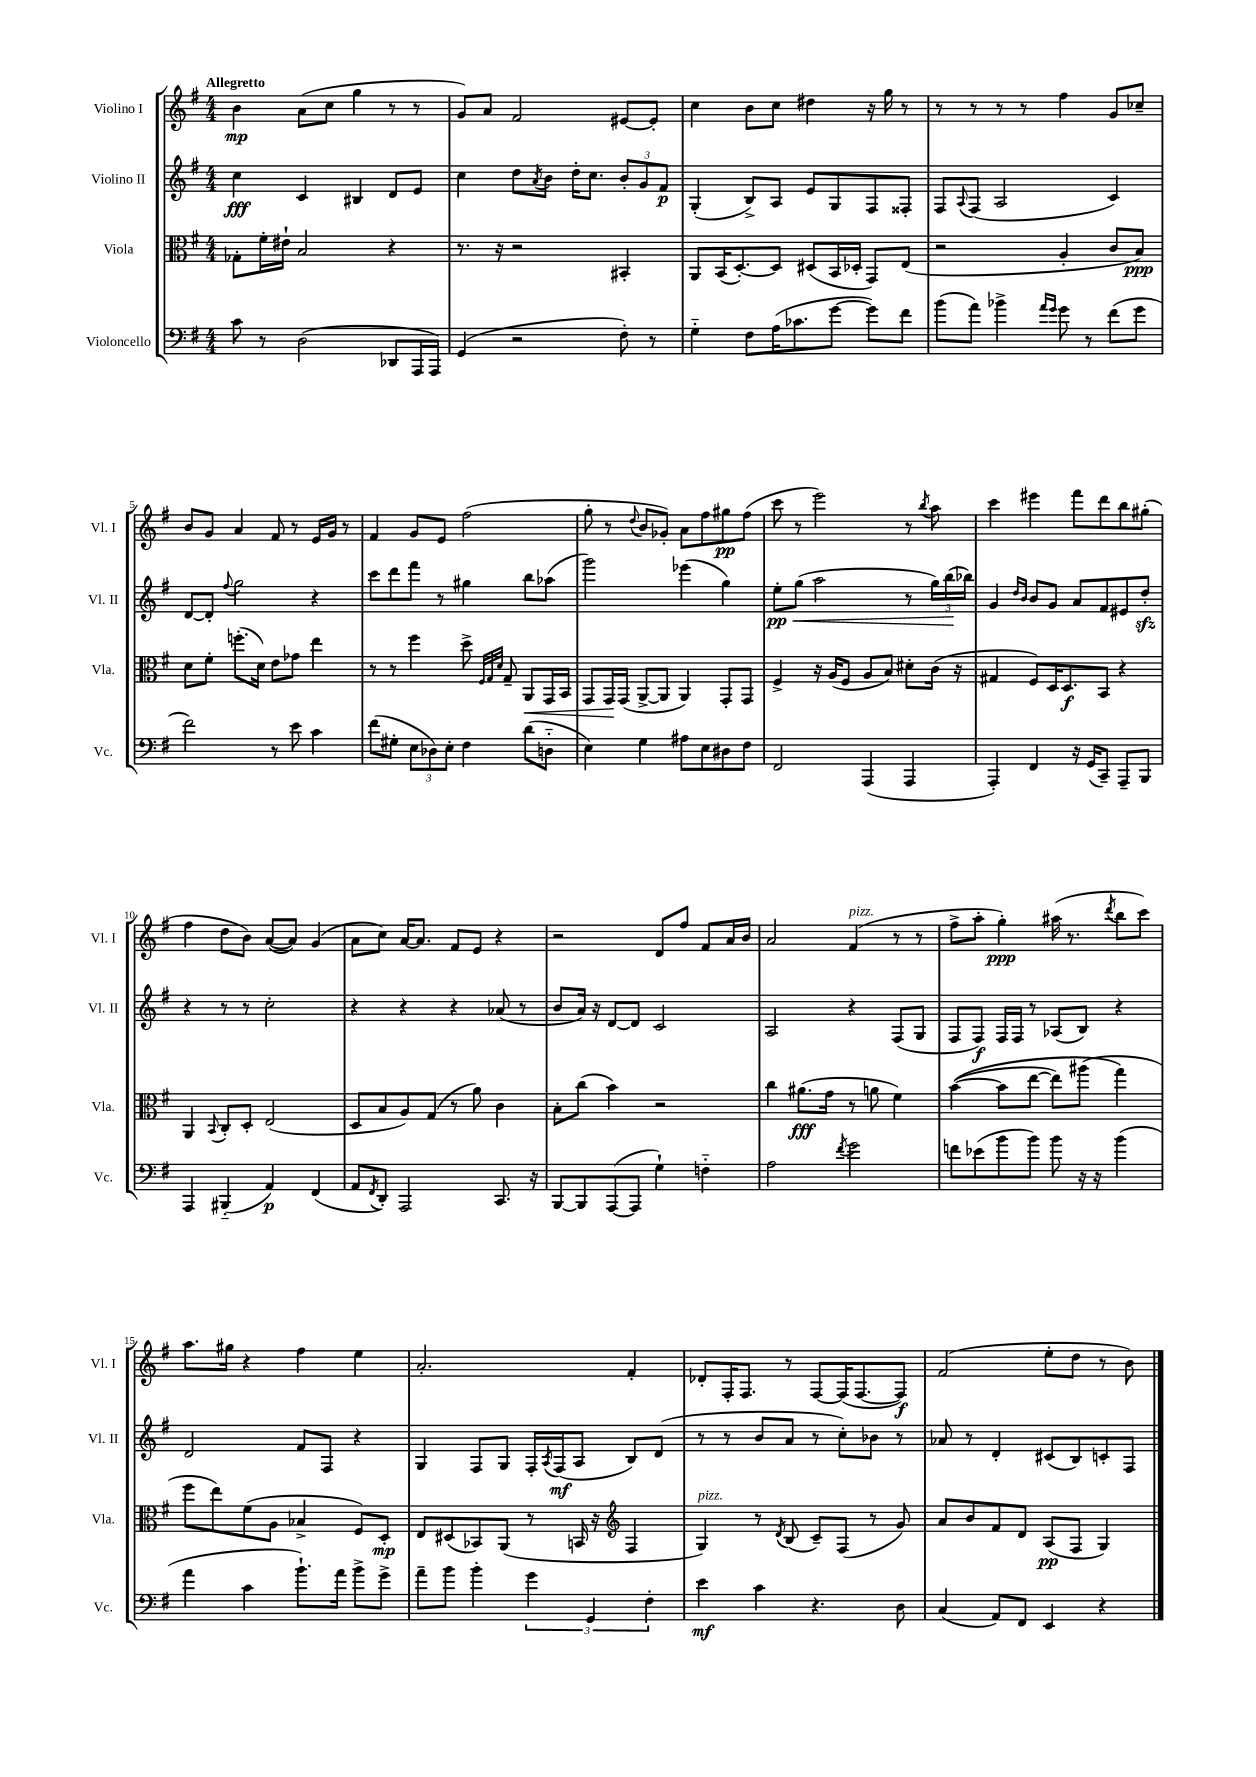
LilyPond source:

<<
\new StaffGroup <<
\new Staff = "s0" \with { instrumentName = "Violino I" shortInstrumentName = "Vl. I" } {
    \clef treble \key g \major \numericTimeSignature \time 4/4 \tempo "Allegretto"
    b'4\mp a'8( c''8 g''4 r8 r8 |
    g'8) a'8 fis'2 eis'8~ eis'8-. |
    c''4 b'8 c''8 dis''4 r16 g''16 r8 |
    r8 r8 r8 r8 fis''4 g'8 ces''8-- |
    b'8 g'8 a'4 fis'8 r8 e'16 g'16 r8 |
    fis'4 g'8 e'8 fis''2( |
    g''8-. r8 \appoggiatura { d''8 } b'8 ges'8-.) a'8 fis''8 gis''8\pp fis''8( |
    c'''8 r8 e'''2) r8 \acciaccatura { b''8 } a''8 |
    c'''4 eis'''4 fis'''8 d'''8 b''8 gis''8-.( |
    fis''4 d''8 b'8) a'8~( a'8) g'4( |
    a'8 c''8) a'16~ a'8. fis'8 e'8 r4 |
    r2 d'8 fis''8 fis'8 a'16 b'16 |
    a'2 fis'4^\markup { \italic "pizz." }( r8 r8 |
    fis''8-> a''8-. g''4-.\ppp) ais''16( r8. \acciaccatura { d'''8 } b''8 c'''8) |
    a''8. gis''16 r4 fis''4 e''4 |
    a'2.-. fis'4-. |
    des'8-. fis16-. fis8. r8 fis8~ fis16( fis8.~ fis8\f) |
    fis'2( e''8-. d''8 r8 b'8) \bar "|." |
}
\new Staff = "s1" \with { instrumentName = "Violino II" shortInstrumentName = "Vl. II" } {
    \clef treble \key g \major \numericTimeSignature \time 4/4
    c''4\fff c'4 bis4 d'8 e'8 |
    c''4 d''8 \acciaccatura { a'8 } b'8 d''16-. c''8. \tuplet 3/2 { b'8-. g'8 fis'8\p } |
    g4-.( b8->) a8 e'8 g8 fis8 fisis8-. |
    fis8 \appoggiatura { a8 } fis8( a2 c'4) |
    d'8~ d'8-. \appoggiatura { fis''8 } g''2 r4 |
    c'''8 d'''8 fis'''8 r8 gis''4 b''8 aes''8( |
    g'''2) ees'''4( g''4) |
    e''8-.\pp\< g''8( a''2 r8 \tuplet 3/2 { g''16) b''16\!( bes''16) } |
    g'4 \grace { d''16 b'16 } b'8 g'8 a'8 fis'8 eis'8 d''8-.\sfz |
    r4 r8 r8 c''2-. |
    r4 r4 r4 aes'8( r8 |
    b'8 a'16) r16 d'8~ d'8 c'2 |
    a2 r4 fis8( g8 |
    fis8 fis8\f) fis16 fis16 r8 aes8( b8) r4 |
    d'2 fis'8 fis8 r4 |
    g4 fis8 g8 fis16-. \acciaccatura { a8 } fis16\mf( a8 b8) d'8( |
    r8 r8 b'8 a'8 r8 c''8-.) bes'8 r8 |
    aes'8 r8 d'4-. cis'8( b8) c'8-. fis8 \bar "|." |
}
\new Staff = "s2" \with { instrumentName = "Viola" shortInstrumentName = "Vla." } {
    \clef alto \key g \major \numericTimeSignature \time 4/4
    ges8-. fis'16-. eis'16-! b2 r4 |
    r8. r16 r2 bis,4-. |
    a,8 b,16( d8.~-.) d8 dis8( b,16 des16-. g,8) e8( |
    r2 a4-. c'8 b8\ppp) |
    d'8 fis'8-. f''8.-.( d'16) e'8 ges'8 e''4 |
    r8 r8 fis''4 d''8-> \grace { fis32 g32 d'32 } g8-- a,8\< g,16 b,16 |
    g,8 g,16\! g,16( a,8~-> a,8 a,4) g,8-. g,8 |
    fis4-> r16 a16( fis8 a8 b8) dis'8-. c'16( r16 |
    gis4 fis8) d16 d8.\f b,8 r4 |
    a,4 \appoggiatura { b,8 } c8-. d8-. e2( |
    d8 b8 a8) g8( r8 a'8) c'4 |
    b8-. c''8( b'4) r2 |
    c''4 ais'8.\fff( g'16 r8 a'8 fis'4) |
    b'4~(\( b'8 e''8~ e''8) ais''8( g''4\) |
    fis''8 e''8) fis'8( a8 bes4-> fis8) d8-.\mp |
    e8 dis8( bes,8) a,8( r8 b,16 r16 \clef treble fis4 |
    g4^\markup { \italic "pizz." }) r8 \acciaccatura { d'8 } b8( c'8--) fis8( r8 g'8) |
    a'8 b'8 fis'8 d'8 a8\pp( fis8 g4) \bar "|." |
}
\new Staff = "s3" \with { instrumentName = "Violoncello" shortInstrumentName = "Vc." } {
    \clef bass \key g \major \numericTimeSignature \time 4/4
    c'8 r8 d2( des,8 a,,16 a,,16) |
    g,4( r2 fis8-.) r8 |
    g4-_ fis8 a16( ces'8. g'8~ g'8) fis'8 |
    b'8( a'8) bes'4-> \grace { a'16 g'16 } g'8 r8 fis'8( g'8 |
    fis'2) r8 e'8 c'4 |
    fis'8( gis8-. \tuplet 3/2 { e8 des8) e8-. } fis4 d'8( d8-_ |
    e4) g4 ais8 e8 dis8 fis8 |
    fis,2 a,,4( a,,4 |
    a,,4-.) fis,4 r16 g,16( c,8--) a,,8-- b,,8 |
    a,,4 bis,,4-_( a,4\p) fis,4( |
    a,8 \acciaccatura { fis,8 } d,8-.) a,,2 c,8. r16 |
    b,,8~ b,,8 a,,8~( a,,8 g4-!) f4-_ |
    a2 \acciaccatura { fis'8 } g'2 |
    f'8 ees'8( b'8 b'8) b'8 r16 r16 b'4( |
    a'4 c'4 b'8.-!) a'16 b'8-> g'8-> |
    a'8-- b'8 b'4-. \tuplet 3/2 { g'4 g,4 fis4-. } |
    e'4\mf c'4 r4. d8 |
    c4( a,8) fis,8 e,4 r4 \bar "|." |
}
>>
>>
